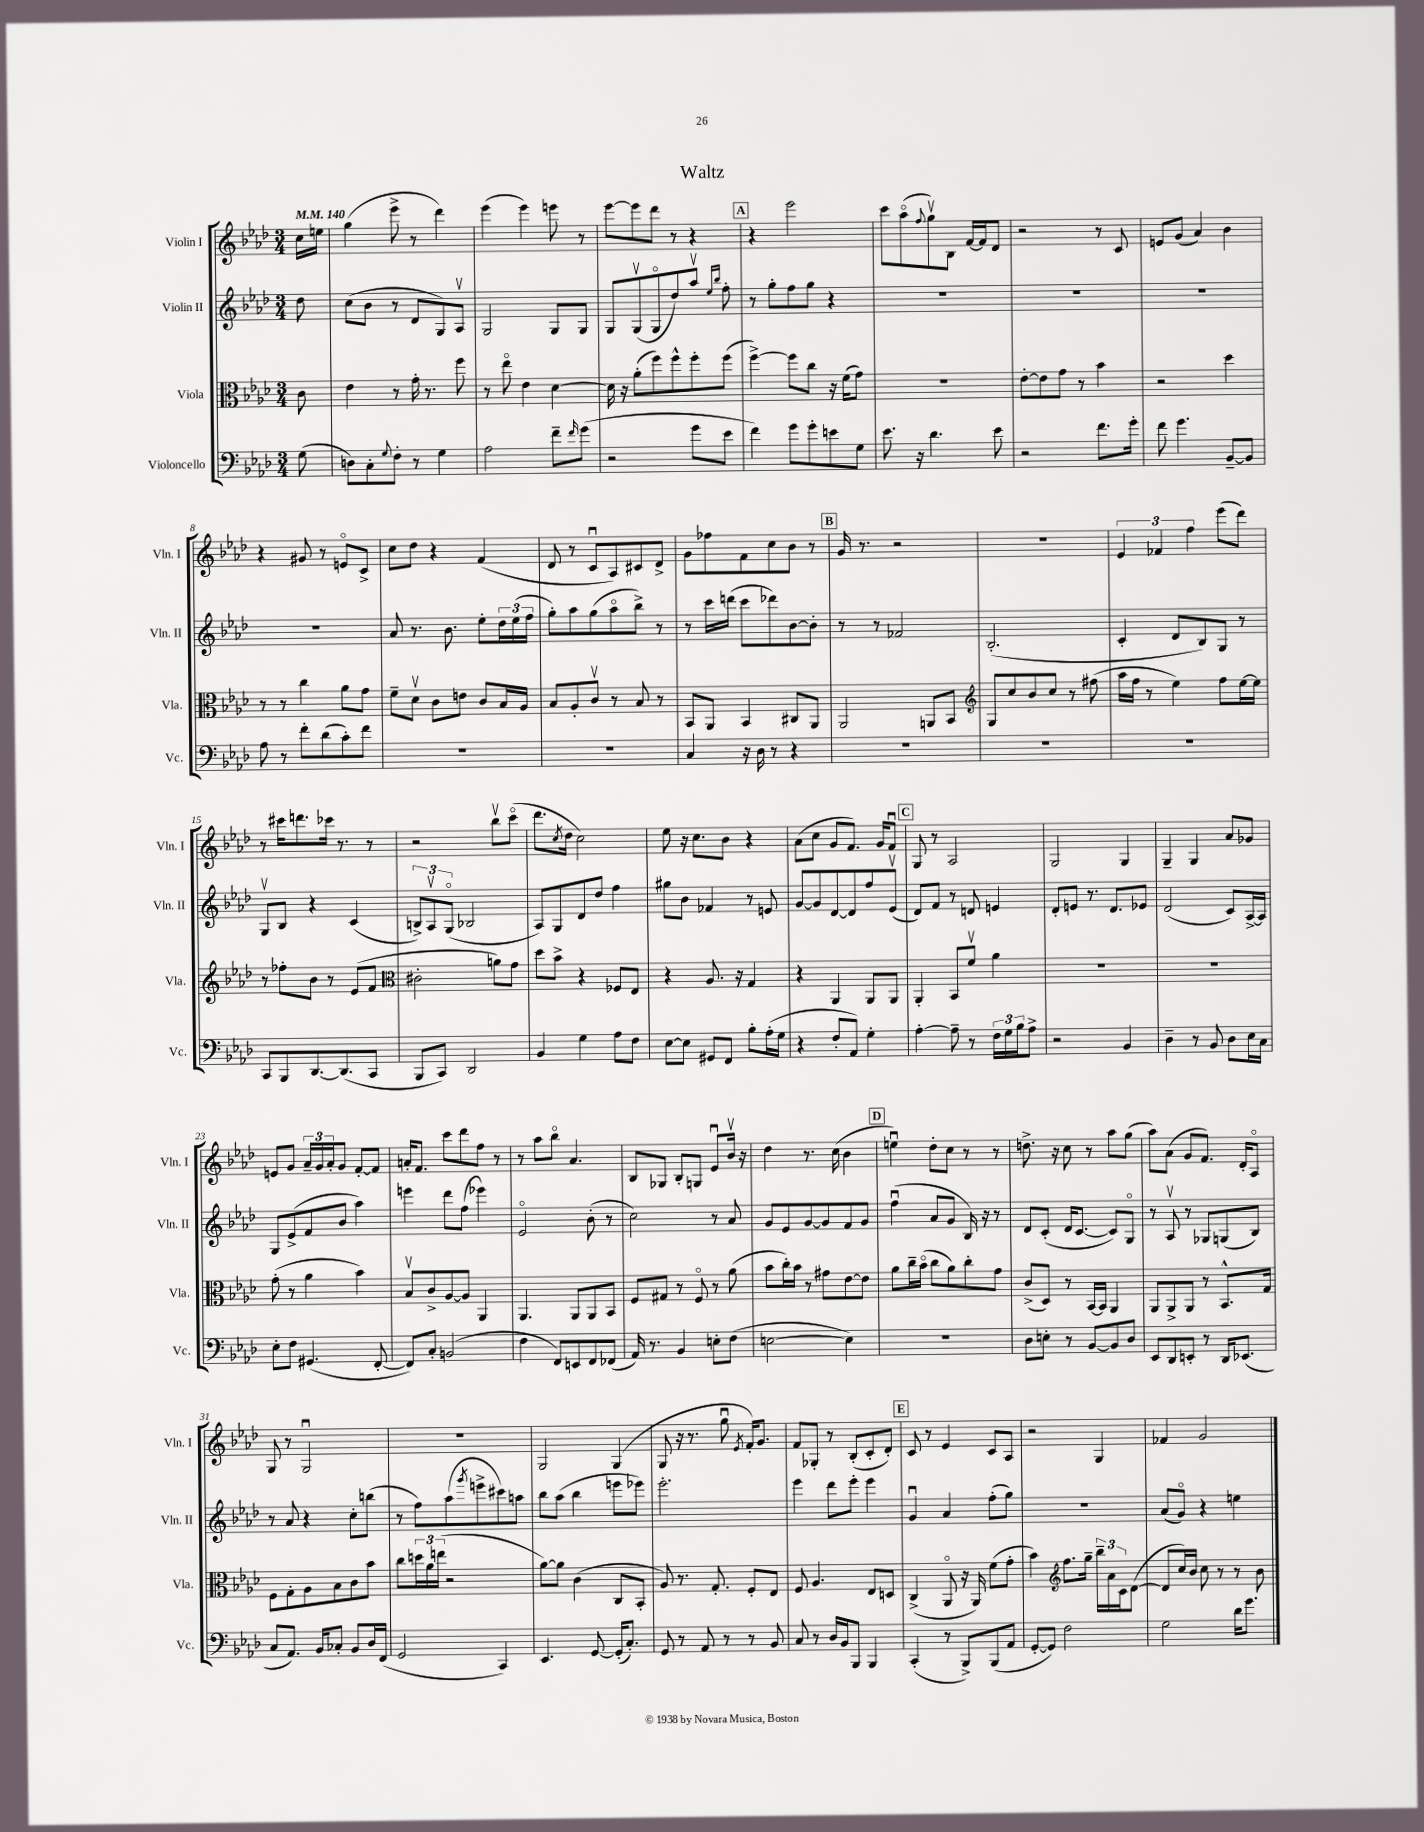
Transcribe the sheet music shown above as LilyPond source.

\header { title = "Waltz" }
<<
\new StaffGroup <<
\new Staff = "s0" \with { instrumentName = "Violin I" shortInstrumentName = "Vln. I" } {
    \clef treble \key aes \major \numericTimeSignature \time 3/4 \partial 8 \tempo 4 = 140
    c''16 e''16 |
    g''4( ees'''8-> r8 des'''4) |
    ees'''4( ees'''4) e'''8 r8 |
    ees'''8~ ees'''8 des'''8 r8 r4 |
    \mark \markup { \box "A" } r4 ees'''2 |
    c'''8 aes''8\flageolet( \appoggiatura { f''8 } g''8\upbow) bes8 f'16~ f'16 des'8 |
    r2 r8 c'8 |
    e'8 g'8( aes'4) bes'4 |
    r4 gis'8 r8 e'8\flageolet c'8-> |
    c''8 des''8 r4 f'4( |
    des'8 r8 c'8\downbow aes8) cis'8 des'8-> |
    g'8 fes''8 f'8 c''8 bes'8 r8 |
    \mark \markup { \box "B" } g'16 r8. r2 |
    R2. |
    \tuplet 3/2 { ees'4 fes'4 f''4 } ees'''8( des'''8) |
    r8 cis'''16 d'''8. ces'''16 r8. r8 |
    r2 bes''8\upbow c'''8\flageolet( |
    des'''8. \acciaccatura { c''8 } des''16 c''2) |
    ees''8 r16 c''8. bes'8 r4 |
    aes'8( c''8 g'8 f'8.) g'16 f'8\downbow |
    \mark \markup { \box "C" } g8 r8 aes2 |
    g2 g4 |
    g4-- g4 aes'8 ges'8 |
    e'8 g'8 \tuplet 3/2 { aes'16-- g'16 aes'16-. } g'8 f'8~-. f'8 |
    a'16-. f'8. c'''8 des'''8 f''8 r8 |
    r8 aes''8 bes''8\flageolet aes'4. |
    bes8 ges8 bes8-. g8 ees'8\downbow bes'16\upbow r16 |
    des''4 r8. c''16( bes'4 |
    \mark \markup { \box "D" } e''4\downbow) des''8-. c''8 r8 r8 |
    d''8.-> r16 c''8 r8 aes''8 g''8( |
    aes''8) aes'8( g'8 f'8.) des'16-. aes8\flageolet |
    g8 r8 g2\downbow |
    R2. |
    g2 g4( |
    g8 r16 r8. g''8\downbow \acciaccatura { ees'8 } f'16-.) g'8. |
    f'8 ges8-. r8 bes8-.( c'8-. des'8-.) |
    \mark \markup { \box "E" } c'8 r8 ees'4 c'8 aes8 |
    r2 g4 |
    fes'4 g'2 \bar "|." |
}
\new Staff = "s1" \with { instrumentName = "Violin II" shortInstrumentName = "Vln. II" } {
    \clef treble \key aes \major \numericTimeSignature \time 3/4 \partial 8
    des''8 |
    c''8( bes'8 r8 des'8 g8) aes8\upbow |
    g2 g8 g8 |
    g8 g8\upbow( g8\flageolet des''8) aes''8\upbow \grace { ees''16 bes''16 } f''8-. |
    \mark \markup { \box "A" } r8 g''8-. f''8 g''8 r4 |
    R2. |
    R2. |
    R2. |
    R2. |
    aes'8 r8. bes'8. ees''8-. \tuplet 3/2 { des''16 ees''16( f''16 } |
    g''8-.) aes''8 g''8( aes''8\flageolet bes''8->) r8 |
    r8 c'''16 d'''16( c'''8 des'''8) bes'8~ bes'8-. |
    \mark \markup { \box "B" } r8 r8 fes'2 |
    bes2.-.( |
    c'4-. des'8 bes8) g8 r8 |
    g8\upbow bes8 r4 c'4( |
    \tuplet 3/2 { b8->) aes8\upbow g8\flageolet( } bes2 |
    aes8) g8 des'8 des''8 f''4 |
    gis''8 bes'8 fes'4 r8 e'8 |
    g'8~ g'8 des'8~ des'8 f''8 ees'8\upbow( |
    \mark \markup { \box "C" } des'8) f'8 r8 d'8 e'4 |
    des'8-. e'8 r8. des'8. ees'8 |
    des'2( c'8) aes16~-> aes16 |
    g8 ees'8->( f'8 bes'8 aes''4) |
    e'''4 des'''8 f''8( ees'''4) |
    ees'2\flageolet bes'8-.( r8 |
    c''2) r8 aes'8 |
    g'8 ees'8 g'8~ g'8 f'8 g'8 |
    \mark \markup { \box "D" } f''4\downbow( aes'8 g'8 bes16) r16 r8 |
    des'8 c'8-.( des'16 c'8.~ c'8) g8\flageolet |
    r8 aes8\upbow r8 ges8 g8( bes8) |
    r8 aes'8 r4 c''8-. b''8( |
    r8 f''8) aes''8( \acciaccatura { g'''8 } e'''8-> cis'''8) a''8 |
    bes''8 aes''8( bes''4 e'''8 ees'''8) |
    ees'''2.-. |
    ees'''4 des'''8 ees'''8-. ees'''4 |
    \mark \markup { \box "E" } g'4\downbow aes'4 f''8-.( g''8) |
    R2. |
    aes'8( g'8\flageolet) r4 e''4 \bar "|." |
}
\new Staff = "s2" \with { instrumentName = "Viola" shortInstrumentName = "Vla." } {
    \clef alto \key aes \major \numericTimeSignature \time 3/4 \partial 8
    c'8 |
    ees'4 r8 g'16-. r8. f''8 |
    r8 ees''8\flageolet ees'4 des'4~ |
    des'16 r16 aes'8-.( f''8) f''8-^ f''8-. f''8( |
    \mark \markup { \box "A" } f''4~->) f''8 c''8 r16 f'16( g'8) |
    R2. |
    ees'8~-. ees'8 g'8 r8 bes'4 |
    r2 des''4 |
    r8 r8 c''4 aes'8 g'8 |
    f'8-- des'8\upbow c'8 e'8 c'8 bes16 aes16 |
    bes8 aes8-. c'8\upbow r8 bes8 r8 |
    bes,8 aes,8 bes,4 cis8 aes,8 |
    \mark \markup { \box "B" } aes,2 a,8 bes,8 |
    \clef treble g8 c''8 bes'8 c''8 r8 fis''8( |
    aes''16 f''16 r8 ees''4) f''8 ees''16~ ees''16 |
    r8 fes''8-. bes'8 r8 ees'8( f'8 |
    \clef alto cis'2-. a'8) g'8 |
    des''8 bes'8-> r4 fes8 ees8 |
    r4 aes8. r16 g4 |
    r4 aes,4 aes,8 aes,8 |
    \mark \markup { \box "C" } aes,4-. bes,8 f'8\upbow aes'4 |
    R2. |
    R2. |
    g'8-.( r8 aes'4 bes'4) |
    bes8\upbow c'8-> aes8~ aes8 aes,4 |
    aes,4. aes,8 aes,8 bes,8 |
    f8 gis8 r8 f8\flageolet r8 aes'8( |
    bes'8 c''16-.) bes'16 r8 gis'8 ees'8~ ees'8 |
    \mark \markup { \box "D" } aes'8 c''16-- bes'16\flageolet( c''8 aes'8) c''8-. g'8 |
    c'8->( des8) r8 bes,16~ bes,16 aes,4 |
    aes,8 aes,8-> aes,8 r8 bes,8.-^ g16 |
    f8 g8-. aes8 bes8 c'8 bes'8 |
    c''8 \tuplet 3/2 { d''16 aes'16 e''16( } r2 |
    aes'8~) aes'8 c'4( c8 bes,8-. |
    aes8) r8. g8.-. f8-. ees8 |
    f8 aes4. ees8 d8 |
    \mark \markup { \box "E" } c4->( aes,8\flageolet r16 aes,16) f'8( g'8-. |
    bes'4) \clef treble f''8. g''16-- \tuplet 3/2 { bes''16-- aes'16 c'16 } des'8~( |
    des'8 c''16) bes'16 c''8 r8 r8 bes'8 \bar "|." |
}
\new Staff = "s3" \with { instrumentName = "Violoncello" shortInstrumentName = "Vc." } {
    \clef bass \key aes \major \numericTimeSignature \time 3/4 \partial 8
    g8( |
    d8) c8-. \appoggiatura { g8 } f8-. r8 g4 |
    aes2 f'8-- \grace { f'16 } g'8( |
    r2 g'8 ees'8 |
    \mark \markup { \box "A" } f'4) g'8 g'8-. e'8 g8 |
    ees'8. r16 des'4. ees'8 |
    r2 f'8. g'16-. |
    f'8 g'4. bes,8~-- bes,8 |
    aes8 r8 f'8-. des'8( c'8-.) f'8 |
    R2. |
    R2. |
    c4 r16 des16 r8 r4 |
    \mark \markup { \box "B" } R2. |
    R2. |
    R2. |
    c,8 bes,,8 des,8.~ des,8.( c,8 |
    bes,,8 c,8) des,2 |
    bes,4 g4 aes8 f8 |
    ees8~ ees8 gis,8 f,8 bes8-. aes16-.( g16 |
    r4 f8-. aes,8) g4-. |
    \mark \markup { \box "C" } aes4~-. aes8-- r8 \tuplet 3/2 { f16 g16 bes16 } aes8-> |
    r2 bes,4 |
    des4-- r8 bes,8 des8 ees16 c16 |
    ees8-. f8 gis,4.( f,8~-. |
    f,8) c8-. b,2( |
    f4 f,8) e,8 f,8 fes,8( |
    aes,16) r8. bes,4 e8-. f8( |
    e2~ e4) |
    \mark \markup { \box "D" } R2. |
    des8 e8-. r8 bes,8~ bes,8 des8 |
    ees,8 des,8 e,8-. r8 des,16 ees,8.( |
    c8 aes,8.) bes,16 ces8-. bes,8 des16 f,16( |
    g,2 c,4) |
    ees,4. g,8~ g,16-.( c8.-.) |
    g,8 r8 aes,8 r8 r8 bes,8 |
    c8 r8 des16 bes,16 bes,,8 bes,,4 |
    \mark \markup { \box "E" } c,4-.( r8 bes,,8->) bes,,8( aes,8 |
    g,8~-. g,8) f2 |
    g2 des'16 g'8. \bar "|." |
}
>>
>>
